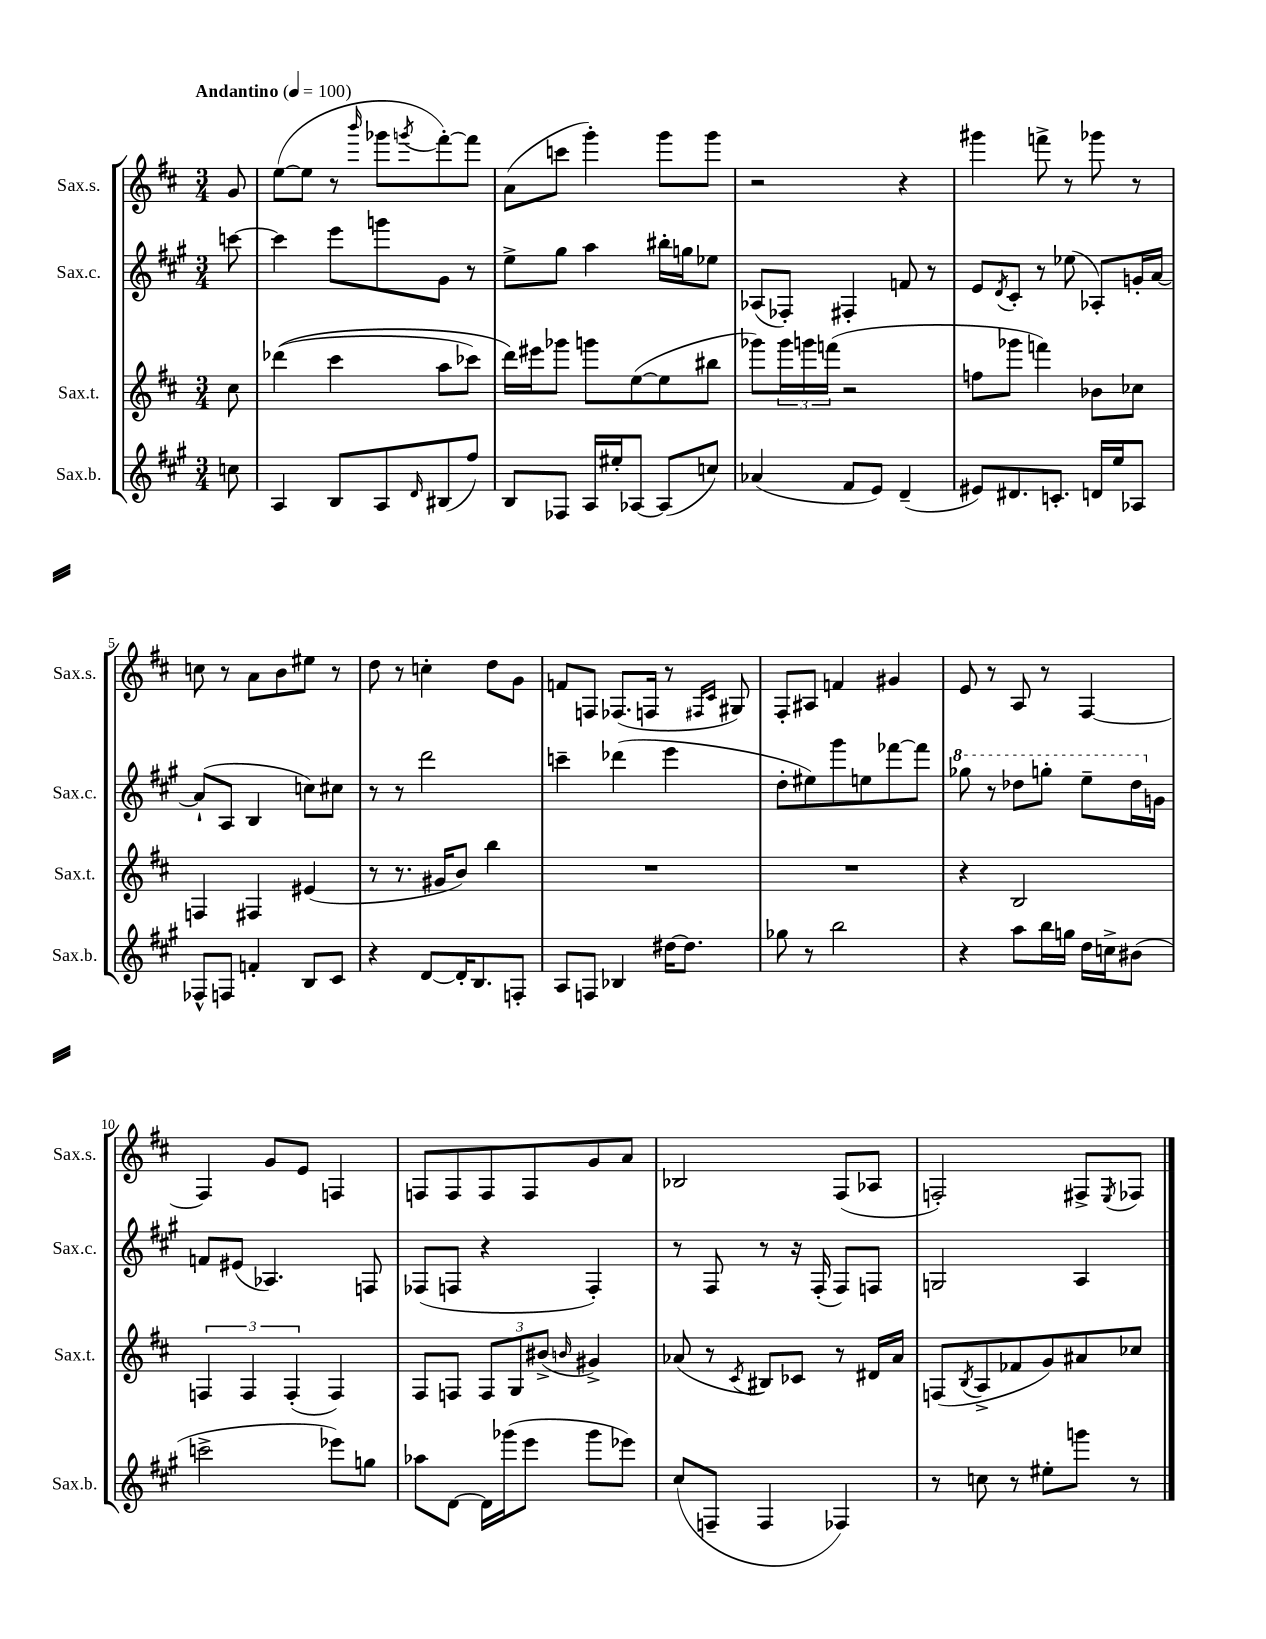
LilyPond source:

<<
\new StaffGroup <<
\new Staff = "s0" \with { instrumentName = "Sax.s." shortInstrumentName = "Sax.s." } {
    \clef treble \key d \major \numericTimeSignature \time 3/4 \partial 8 \tempo "Andantino" 4 = 100
    g'8 |
    e''8~( e''8 r8 \grace { b'''16 } ges'''8 \acciaccatura { g'''8 } fis'''8~-.) fis'''8 |
    a'8( c'''8 g'''4-.) g'''8 g'''8 |
    r2 r4 |
    gis'''4 f'''8-> r8 ges'''8 r8 |
    c''8 r8 a'8 b'8 eis''8 r8 |
    d''8 r8 c''4-. d''8 g'8 |
    f'8 f8 fes8.( f16 r8 \grace { fis16 cis'16 } gis8) |
    fis8-. ais8 f'4 gis'4 |
    e'8 r8 a8 r8 fis4~ |
    fis4 g'8 e'8 f4 |
    f8 f8 f8 f8 g'8 a'8 |
    bes2 fis8( aes8 |
    f2-.) fis8-> \acciaccatura { e8 } fes8 \bar "|." |
}
\new Staff = "s1" \with { instrumentName = "Sax.c." shortInstrumentName = "Sax.c." } {
    \clef treble \key a \major \numericTimeSignature \time 3/4 \partial 8
    c'''8~ |
    c'''4 e'''8 g'''8 gis'8 r8 |
    e''8-> gis''8 a''4 bis''16-. g''16 ees''8 |
    aes8( fes8-.) fis4-. f'8 r8 |
    e'8 \acciaccatura { d'8 } cis'8-. r8 ees''8( aes8-.) g'16-. a'16~ |
    a'8-!( a8 b4 c''8) cis''8 |
    r8 r8 d'''2 |
    c'''4-- des'''4( e'''4 |
    d''8-. eis''8) gis'''8 e''8 fes'''8~ fes'''8 |
    \ottava #1 ges'''8 r8 des'''8 g'''8-. e'''8-- des'''16 \ottava #0 g'16 |
    f'8 eis'8( aes4.) f8 |
    fes8( f8 r4 f4-.) |
    r8 fis8 r8 r16 fis16-.( fis8) f8 |
    g2 a4 \bar "|." |
}
\new Staff = "s2" \with { instrumentName = "Sax.t." shortInstrumentName = "Sax.t." } {
    \clef treble \key d \major \numericTimeSignature \time 3/4 \partial 8
    cis''8 |
    des'''4(\( cis'''4 a''8 ces'''8) |
    d'''16\) eis'''16 ges'''8 g'''8 e''8~( e''8 bis''8 |
    ges'''8) \tuplet 3/2 { ges'''16 g'''16 f'''16( } r2 |
    f''8 ges'''8 f'''4) bes'8 ces''8 |
    f4 fis4 eis'4( |
    r8 r8. gis'16 b'8) b''4 |
    R2. |
    R2. |
    r4 b2 |
    \tuplet 3/2 { f4 f4 f4-.( } f4) |
    fis8 f8 \tuplet 3/2 { f8 g8 bis'8->( } \grace { b'16 } gis'4->) |
    aes'8( r8 \acciaccatura { cis'8 } bis8) ces'8 r8 dis'16 aes'16 |
    f8( \acciaccatura { b8 } a8-> fes'8 g'8) ais'8 ces''8 \bar "|." |
}
\new Staff = "s3" \with { instrumentName = "Sax.b." shortInstrumentName = "Sax.b." } {
    \clef treble \key a \major \numericTimeSignature \time 3/4 \partial 8
    c''8 |
    a4 b8 a8 \grace { d'16 } bis8( fis''8) |
    b8 fes8 a16 eis''16-. aes8~ aes8( c''8) |
    aes'4( fis'8 e'8) d'4--( |
    eis'8) dis'8. c'8.-. d'16 e''16 aes8 |
    fes8-^ f8 f'4-. b8 cis'8 |
    r4 d'8~ d'16-. b8. f8-. |
    a8 f8 bes4 dis''16~ dis''8. |
    ges''8 r8 b''2 |
    r4 a''8 b''16 g''16 d''16 c''16-> bis'8( |
    c'''2-> ees'''8) g''8 |
    aes''8 d'8~ d'16 ges'''16( e'''8 ges'''8 ees'''8) |
    cis''8( f8-- f4 fes4) |
    r8 c''8 r8 eis''8-. g'''8 r8 \bar "|." |
}
>>
>>
